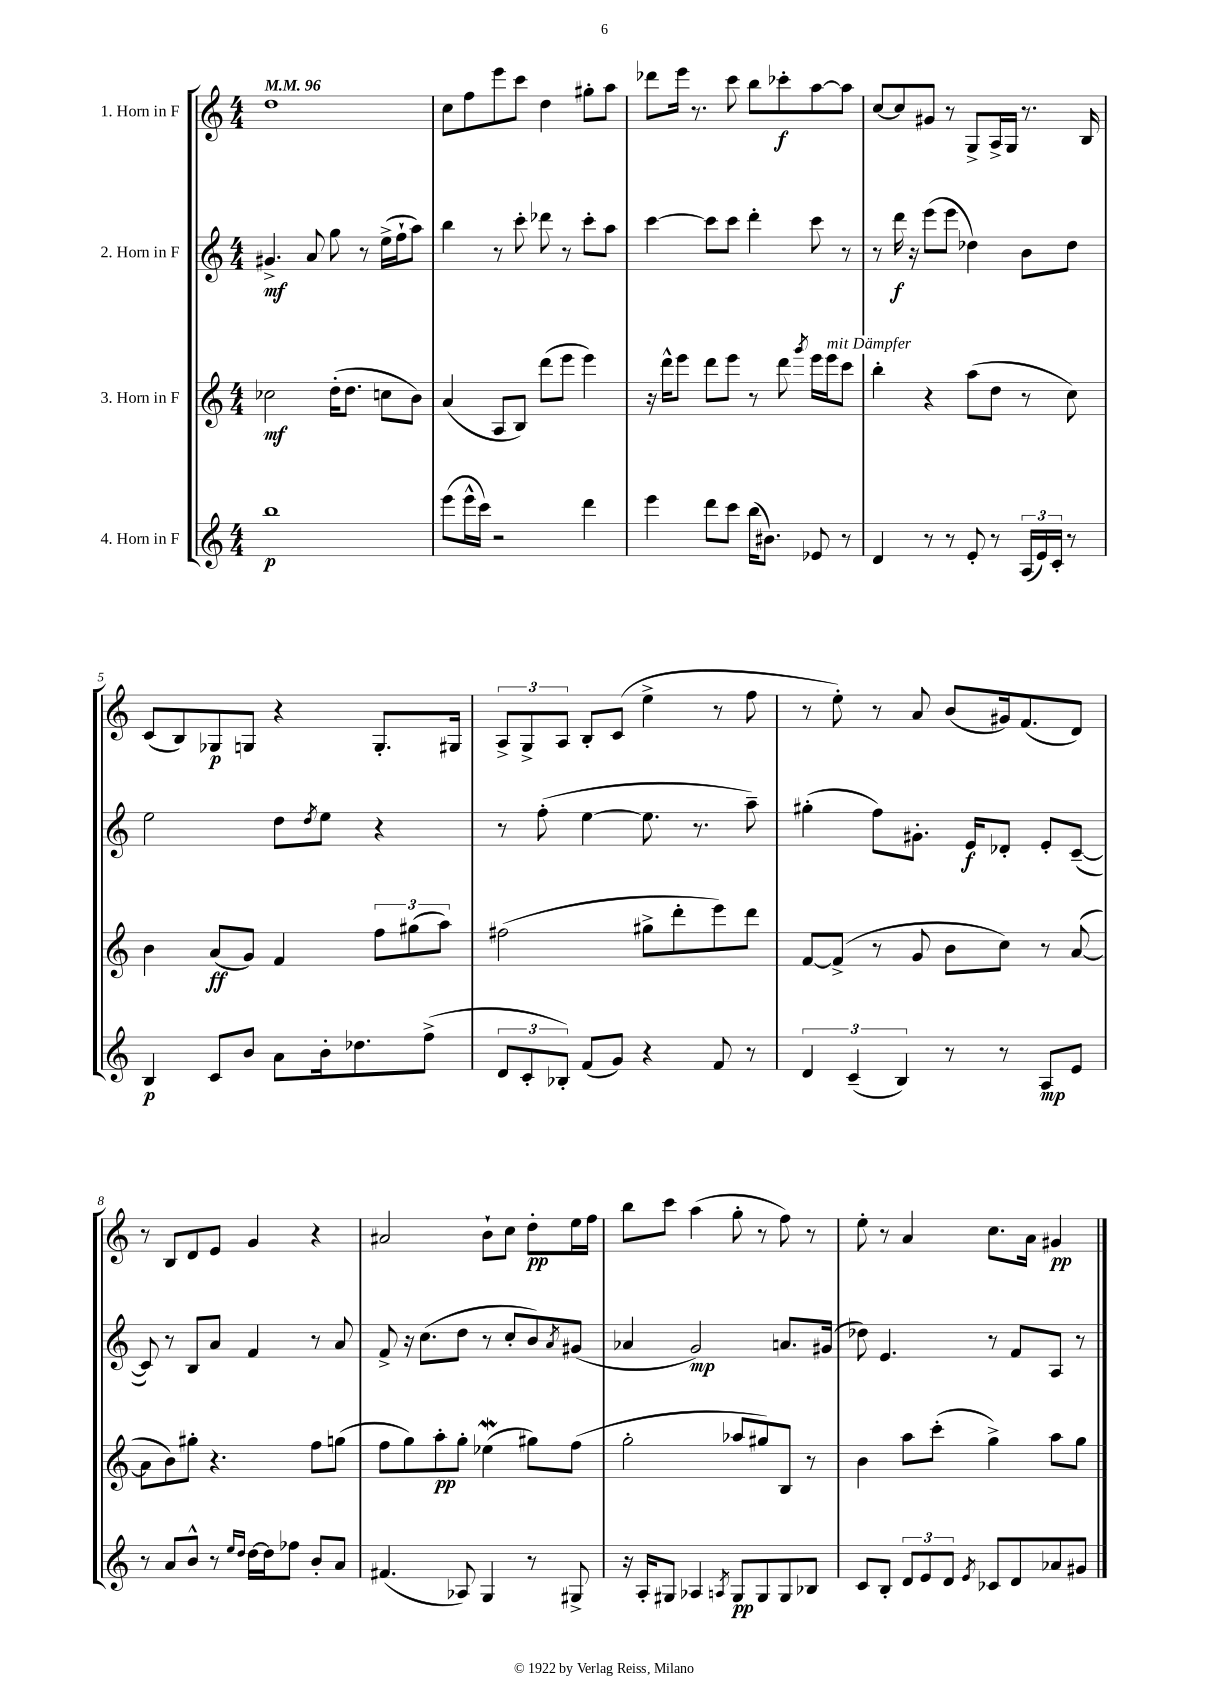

**kern	**kern	**kern	**kern
*staff4	*staff3	*staff2	*staff1
*clefG2	*clefG2	*clefG2	*clefG2
*k[]	*k[]	*k[]	*k[]
*M4/4	*M4/4	*M4/4	*M4/4
*MM96	*MM96	*MM96	*MM96
1bb	2cc-	4.g#^	1dd
.	.	8a	.
.	(16dd'	8gg	.
.	8.dd	.	.
.	.	8r	.
.	8cc	(16ee^	.
.	.	16ff`	.
.	8b)	8aa)	.
=	=	=	=
(8eee	(4a	4bb	8cc
16eee^^	.	.	8ff
16ccc)	.	.	.
2r	8A	8r	8eee
.	8B)	8ccc'	8ccc
.	(8ddd	8ddd-	4dd
.	8eee	8r	.
4ddd	4eee)	8ccc'	8gg#'
.	.	8aa	8aa
=	=	=	=
4eee	16r	[4ccc	8ddd-
.	16ddd^^	.	.
.	8eee	.	16eee
.	.	.	8.r
8ddd	8ddd	8ccc]	.
8ccc	8eee	8ccc	8ccc
(16bb	8r	4ddd'	8bb
8.b#)	.	.	.
.	8ddd	.	8ccc-'
.	8qggg	.	.
8e-	16eee	8ccc	[8aa
.	16eee	.	.
8r	8ccc	8r	8aa]
=	=	=	=
4d	4bb'	8r	[8cc
.	.	16ddd	8cc]
.	.	16r	.
8r	4r	(8eee	8g#
8r	.	8eee	8r
8e'	(8aa	4dd-)	8G^
8r	8dd	.	16A^
.	.	.	16G
(24A	8r	8b	8.r
24e)	.	.	.
24c'	.	.	.
8r	8cc)	8dd-	.
.	.	.	16B
=	=	=	=
4B	4b	2ee	(8c
.	.	.	8B)
8c	(8a	.	8G-
8b	8g)	.	8G
8a	4f	8dd	4r
.	.	8qdd	.
16b'	.	8ee	.
8.dd-	.	.	.
.	12ff	4r	8.G'
.	(12gg#	.	.
(8ff^	.	.	.
.	12aa)	.	.
.	.	.	16G#
=	=	=	=
12d	(2ff#	8r	12A^
12c'	.	.	12G^
.	.	(8ff'	.
12B-')	.	.	12A
(8f	.	[4ee	8B'
8g)	.	.	(8c
4r	8gg#^	8.ee]	4ee^
.	8ddd'	.	.
.	.	8.r	.
8f	8eee)	.	8r
8r	8ddd	8aa~)	8ff
=	=	=	=
6d	[8f	(4gg#'	8r
.	(8f^]	.	8ee')
(6c~	.	.	.
.	8r	8ff)	8r
6B)	.	.	.
.	8g	8.g#'	8a
8r	8b	.	(8b
.	.	16e	.
8r	8cc)	8d-'	16g#)
.	.	.	(8.f
8A	8r	8e'	.
8e	([8a	([8c~	8d)
=	=	=	=
8r	8a]	8c])	8r
8a	8b)	8r	8B
8b^^	8gg#'	8B	8d
8r	4.r	8a	8e
16qqee	.	.	.
16qqdd	.	.	.
[16dd	.	4f	4g
16dd]	.	.	.
8ff-	.	.	.
8b'	8ff	8r	4r
8a	(8gg	8a	.
=	=	=	=
(4.f#	8ff	8f^	2a#
.	8gg)	16r	.
.	.	(8.cc	.
.	8aa'	.	.
8A-)	8gg'	8dd	.
4G	(4ee-	8r	8b`
.	.	8cc'	8cc
8r	8gg#)	8b)	8dd'
.	.	8qa	.
8G#^	(8ff	(8g#	16ee
.	.	.	16ff
=	=	=	=
16r	2gg'	4a-	8bb
16A'	.	.	.
8G#	.	.	8ccc
4A-	.	2g)	(4aa
8qA	.	.	.
8G#	8aa-	.	8gg'
8G#	8gg#)	.	8r
8G#	8B	8.a	8ff)
8B-	8r	.	8r
.	.	(16g#	.
=	=	=	=
8c	4b	8dd-)	8ee'
8B'	.	4.e	8r
12d	8aa	.	4a
12e	.	.	.
.	(8ccc'	.	.
12d	.	.	.
8qe	.	.	.
8c-	4gg^)	8r	8.cc
8d	.	8f	.
.	.	.	16a
8a-	8aa	8A	4g#
8g#	8gg	8r	.
==	==	==	==
*-	*-	*-	*-
